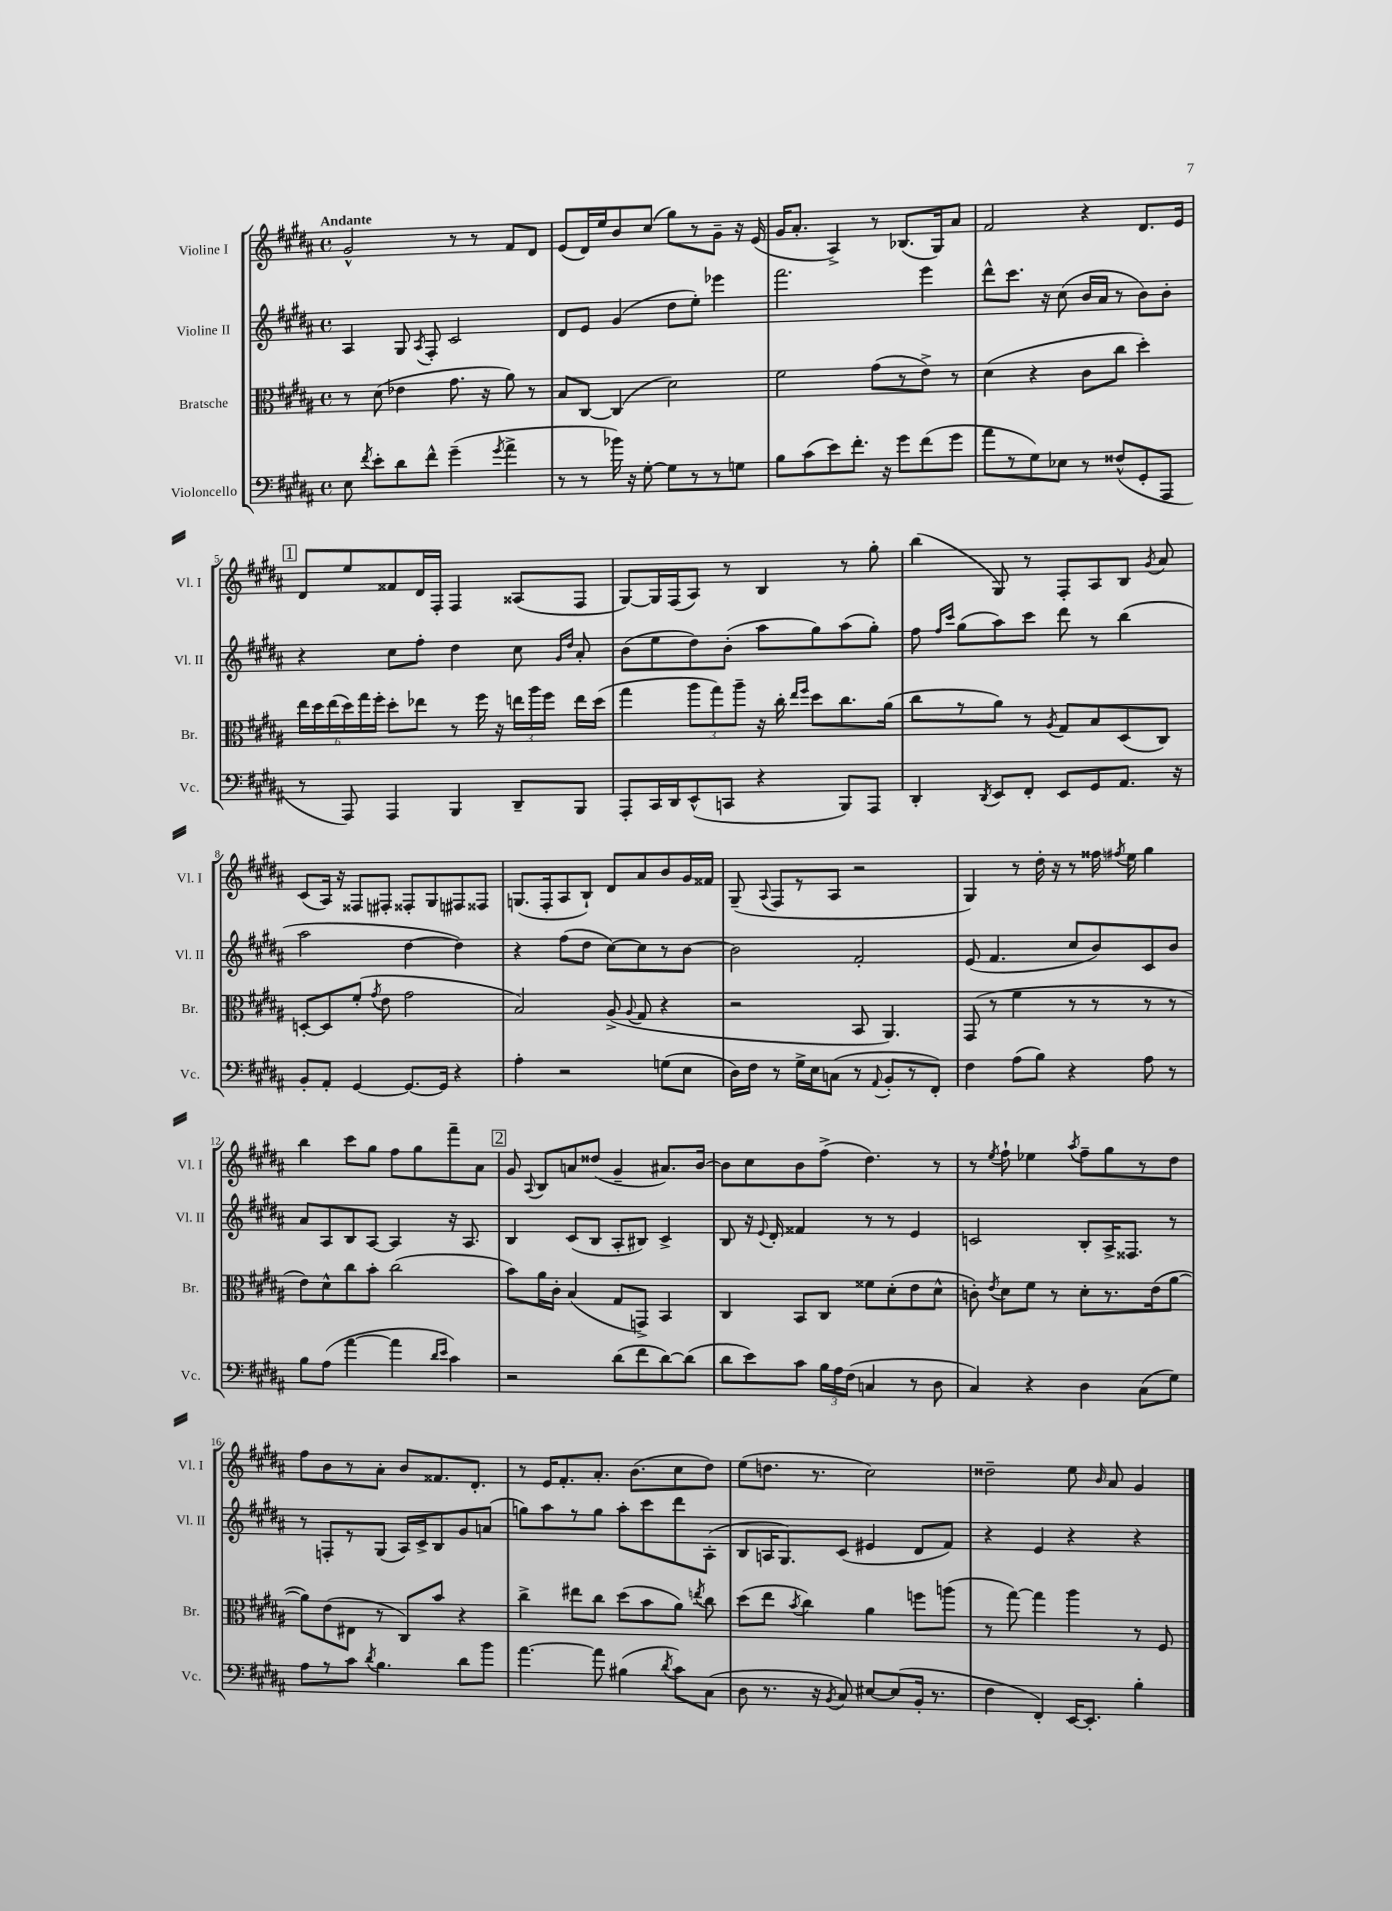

**kern	**kern	**kern	**kern
*part4	*part3	*part2	*part1
*staff4	*staff3	*staff2	*staff1
*I"Violoncello	*I"Bratsche	*I"Violine II	*I"Violine I
*I'Vc.	*I'Br.	*I'Vl. II	*I'Vl. I
*clefF4	*clefC3	*clefG2	*clefG2
*k[f#c#g#d#a#]	*k[f#c#g#d#a#]	*k[f#c#g#d#a#]	*k[f#c#g#d#a#]
*M4/4	*M4/4	*M4/4	*M4/4
*met(c)	*met(c)	*met(c)	*met(c)
=1	=1	=1	=1
!	!	!	!LO:TX:a:B:t=Andante
8E\	8r	4A#/	2g#^^/
8qf#/	.	.	.
8e'\L	(8d#\	.	.
8d#\	4e-X\	8G#/	.
.	.	8qA#/	.
8f#^^\J	.	8F#'/	.
(4g#~\	8.g#\	2c#/	8r
.	.	.	8r
.	16r	.	.
8qg#/	.	.	.
4a#^\	8a#\)	.	8f#/L
.	8r	.	8d#/J
=2	=2	=2	=2
8r	8B/L	8d#/L	(8e/L
8r	[8C#/J	8e/J	16d#/L)
.	.	.	16ee/J
16b-X\)	(4C#/]	(4g#/	8b/
16r	.	.	.
[8G#'\	.	.	(8cc#/J
8G#\L]	2d#\)	8dd#\L	8gg#\L)
8r	.	8ee'\J)	8r
8r	.	4eee-X\	8g#~\J
8Gn\J	.	.	16r
.	.	.	(16e/
=3	=3	=3	=3
8B\L	2f#\	2.fff#\	16g#/KL
.	.	.	8.a#'/J
(8c#\	.	.	.
8e\)	.	.	4A#^/)
8.f#'\J	.	.	.
.	(8g#\L	.	8r
16r	.	.	.
8g#\L	8r	.	(8.B-X/L
(8f#\	8e^\J)	4eee\	.
.	.	.	16G#/k)
8g#\J	8r	.	8a#/J
=4	=4	=4	=4
8a#\L	(4d#\	8ddd#^^\L	2f#/
8r	.	8.ccc#\J	.
8G#\)	4r	.	.
.	.	16r	.
8E-X\J	.	(8cc#\	.
8r	8c#\L	16b/LL	4r
.	.	16a#/JJ	.
(8F##X^^/L	8cc#\J	8r	.
8GG#'/	4dd#'\)	8b\L)	8.d#/L
8AAA#/J	.	8b'\J	.
.	.	.	16e/Jk
!!LO:LB:g=z
!!LO:REH:place=s1:t=1
=5	=5	=5	=5
8r	24ee\LL	4r	8d#/L
.	24dd#\	.	.
.	(24ee\	.	.
8AAA#/)	24dd#\)	.	8ee/
.	24gg#\	.	.
.	24ff#'\JJ	.	.
4AAA#/	8dd#'\L	8cc#\L	8f##X/
.	8ee-X\J	8ff#'\J	16d#/L
.	.	.	16F#'/JJ
4BBB/	8r	4dd#\	4F#/
.	16ff#\	.	.
.	16r	.	.
8DD#~/L	24een\LL	8cc#\	(8A##X/L
.	24aa#\	.	.
.	24ff#\JJ	.	.
.	.	16qqg#/LL	.
.	.	16qqdd#/JJ	.
8BBB/J	16ee\LL	8a#'/	8F#/J
.	(16dd#\JJ	.	.
=6	=6	=6	=6
8AAA#'/L	4gg#\	(8b\L	[8G#/L)
16CC#/L	.	8ee\	16G#/L]
16DD#/J	.	.	(16F#/J
(8EE^^/	12aa#\L	8dd#\)	8A#/J)
.	12gg#\)	.	.
8CCn/J	.	(8b'\J	8r
.	12aa#~\J	.	.
4r	16r	8aa#\L	4B/
.	16cc#'\	.	.
.	16qqee/LL	.	.
.	16qqff#/JJ	.	.
.	8dd#\L	8gg#\)	.
8BBB/L)	8.cc#\	(8aa#\	8r
8AAA#/J	.	8gg#'\J)	8gg#'\
.	(16a#\Jk	.	.
=7	=7	=7	=7
4DD#'/	8cc#\L	8ff#\	(4bb\
.	.	16qqff#/LL	.
.	.	16qqccc#/JJ	.
.	8r	(8gg#\L	.
8qDD#/	.	.	.
8EE/L	8a#\J)	8aa#\)	8G#/)
8FF#'/J	8r	8ccc#\J	8r
.	8qA#/	.	.
8EE/L	8G#/L	8ddd#\	8F#'/L
8GG#/	8B/	8r	8A#/
8.AA#/J	(8D#/	(4bb\	8B/J
.	.	.	8qg#/
.	8C#/J)	.	8a#/
16r	.	.	.
!!LO:LB:g=z
=8	=8	=8	=8
8BB'/L	[8Dn'/L	2aa#\	(8c#/L
8AA#'/J	8D/]	.	16A#/Jk)
.	.	.	16r
[4GG#/	(8f#'/J	.	8F##X/L
.	8qg#/	.	.
.	8e\	.	8F#X'/J
8.GG#/L_	2g#\	[4dd#\	8F##X'/L
.	.	.	8G#/
16GG#/Jk]	.	.	.
4r	.	4dd#\])	8F#X/
.	.	.	8F##X/J
=9	=9	=9	=9
4A#'\	2B/)	4r	(8.Gn/L
.	.	.	16F#'/k
2r	.	(8ff#\L	8A#/
.	.	8dd#\J	8B`/J)
.	(8A#^/	[8cc#\L)	8d#/L
.	8qqA#/	.	.
.	8G#/	8cc#\]	8a#/
(8Gn\L	4r	8r	8b/
8E\J	.	[8b\J	16g#/L
.	.	.	16f##X/JJ
=10	=10	=10	=10
16D#\LL)	2r	2b\]	(8G#~/
16F#\JJ	.	.	.
.	.	.	8qqA#/
8r	.	.	8F#/L
16G#^\LL	.	.	8r
16E\J	.	.	.
(8Cn\J	.	.	8A#/J
8r	8BB/	2f#'/	2r
8qqAA#/	.	.	.
8BB'/L	4.AA#/)	.	.
8r	.	.	.
8FF#'/J)	.	.	.
=11	=11	=11	=11
4F#\	(8GG#/	(8e/	4G#/)
.	8r	4.f#/	.
(8A#\L	4f#\	.	8r
8B\J)	.	.	16dd#'\
.	.	.	16r
4r	8r	8cc#/L	8r
.	8r	8b/)	16ff##X\
.	.	.	8qff#X/
.	.	.	16ee\
8A#\	8r	8c#/	4gg#\
8r	8r	8b/J	.
!!LO:LB:g=z
=12	=12	=12	=12
8B\L	8e\L)	8a#/L	4bb\
(8A#\J	8d#^^\	8A#/	.
[4a#\	8cc#\	8B/	8ccc#\L
.	8b'\J	[8A#/J	8gg#\J
4a#\]	(2cc#\	4A#/]	8ff#\L
.	.	.	8gg#\
16qqd#/LL	.	.	.
16qqe/JJ	.	.	.
4c#\)	.	16r	8fff#~\
.	.	8.A#/	.
.	.	.	8a#\J
!!LO:REH:place=s1:t=2
=13	=13	=13	=13
2r	8b\L)	4B/	8g#/
.	.	.	8qqA#/
.	16a#\L	.	8B/L
.	16c#'\JJ	.	.
.	(4B/	(8c#/L	8an/
.	.	8B/J	(8dd##X/J
(8d#\L	8G#/L	8A#'/L	4g#~/
8f#\	8GGn^/J)	8B#X/J)	.
[8d#\)	4BB/	4c#^/	8.a#X/L)
(8d#\J]	.	.	.
.	.	.	[16b/Jk
=14	=14	=14	=14
8d#\L	4C#/	8B/	8b\L]
8e\)	.	16r	8cc#\
.	.	8qqe/	.
.	.	16d#'/	.
8c#\J	8BB/L	4f##X/	8b\
24B\LL	8C#/J	.	(8ff#^\J
24A#\	.	.	.
(24F#\JJ	.	.	.
4Cn/	8f##X\L	8r	4.dd#\)
.	(8d#'\	8r	.
8r	8e\	4e/	.
8D#\	8d#^^\J	.	8r
=15	=15	=15	=15
4C#/)	8cn'\)	2cn/	8r
.	8qe/	.	8qee/
.	8d#\L	.	8ff#`\
4r	8f#\J	.	4ee-X\
.	8r	.	.
.	.	.	8qaa#/
4D#\	8d#'\L	8B'/L	8ff#~\L
.	8.r	16A#^/K	8gg#\
.	.	8.F##X/J	.
(8C#\L	.	.	8r
.	(16e\k	.	.
8G#\J)	[8a#\J	8r	8dd#\J
!!LO:LB:g=z
=16	=16	=16	=16
8A#\L	8a#\L])	8r	8ff#\L
8r	(8e\	8Fn'/L	8b\
8c#\J	8E#X\J	8r	8r
8qd#/	.	.	.
4.B\	8r	(8G#/J	8a#'\J
.	8C#/L)	16A#/LL)	8b/L
.	.	16c#^/J	.
.	8b/J	8B/	8.f##X/
8d#\L	4r	8g#/	.
.	.	.	8.d#'/J
8b\J	.	(8an/J	.
=17	=17	=17	=17
[4.a#\	4cc#^\	8ggn\L)	8r
.	.	8aa#\	16e/KL
.	.	.	8.f#'/
.	8ee#X\L	8r	.
8a#\]	8cc#\J	8gg\J	8.a#'/J
(4B#X\	(8dd#\L	8aa#'\L	.
.	.	.	(8.b\L
.	8b\	8ccc#\	.
8qd#/	.	.	.
8c#\L)	8a#\J)	8ddd#\	8cc#\
.	8qeen/	.	.
(8C#\J	8cc#\	(8A#'\J	8dd#\J)
=18	=18	=18	=18
8D#\	(8dd#\L	8B/L	(8ee\L
8.r	8ee\J	16An/K	8.ddn\J
.	.	8.G#/)	.
.	8qb/	.	.
.	4cc#\)	.	.
16r	.	.	8.r
8qBB/	.	.	.
8C#/)	.	(8c#/J	.
[8E#X/L	4a#\	4e#X/	2cc#\)
(8E#/]	.	.	.
16BB'/Jk	8ffn\L	8d#/L	.
8.r	.	.	.
.	(8aan\J	8f#/J)	.
=19	=19	=19	=19
4F#\	8r	4r	2dd##X~\
.	[8gg#\)	.	.
4FF#'/)	4gg#\]	4e/	.
[16EE/KL	4aa#\	4r	8ee\
8.EE'/J]	.	.	.
.	.	.	16qqb/
.	.	.	8a#/
4B'\	8r	4r	4g#/
.	8F#/	.	.
==	==	==	==
*-	*-	*-	*-
